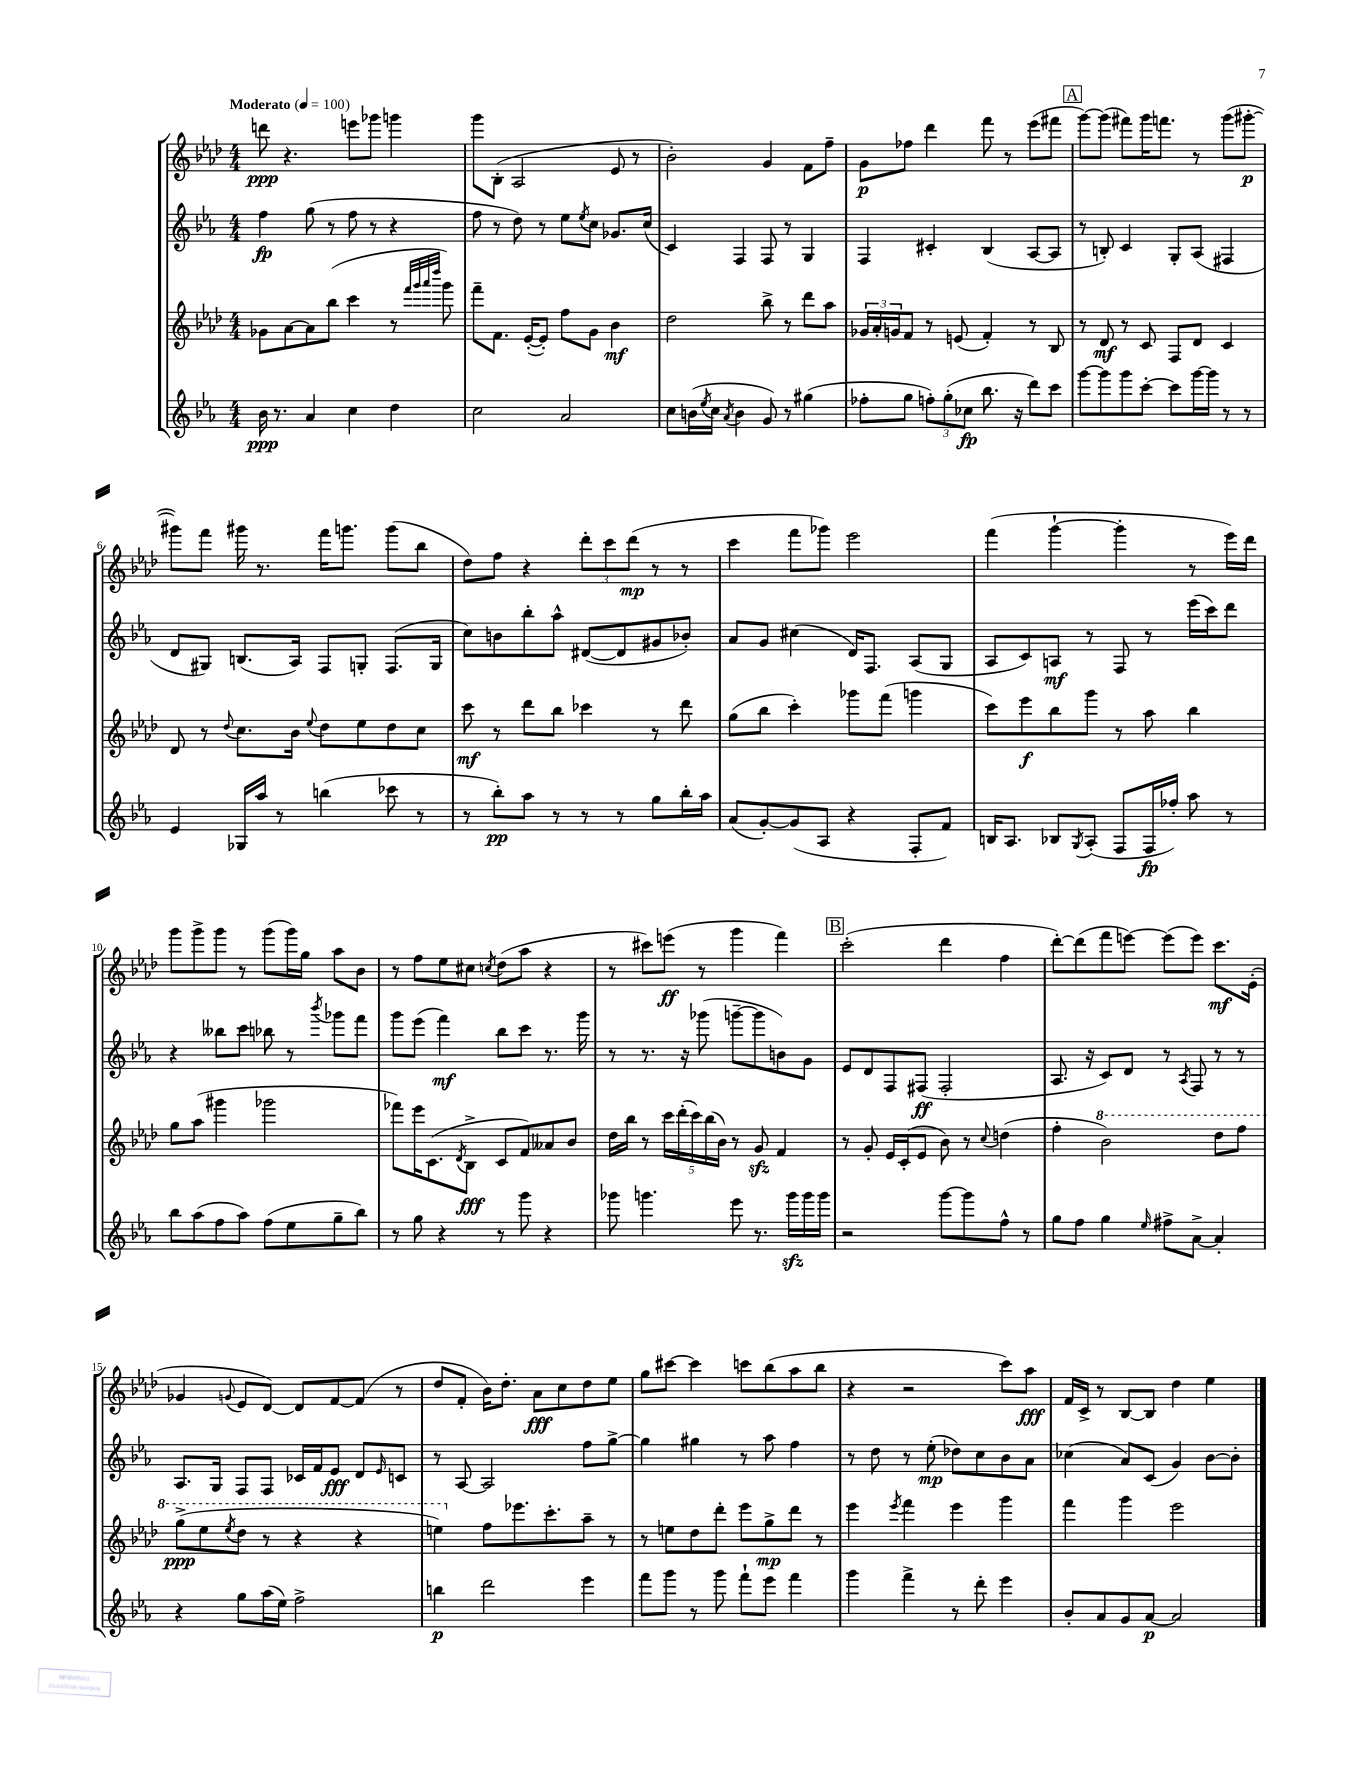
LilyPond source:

<<
\new StaffGroup <<
\new Staff = "s0" {
    \clef treble \key aes \major \numericTimeSignature \time 4/4 \tempo "Moderato" 4 = 100
    d'''8\ppp r4. e'''8 ges'''8 g'''4 |
    g'''8 bes8-.( aes2 ees'8 r8 |
    bes'2-.) g'4 f'8 f''8-- |
    g'8\p fes''8 des'''4 f'''8 r8 ees'''8( fis'''8 |
    \mark \markup { \box "A" } g'''8~) g'''8( fis'''8) g'''16 f'''8. r8 g'''8( gis'''8~-.\p |
    gis'''8) f'''8 gis'''16 r8. f'''16 g'''8. g'''8( bes''8 |
    des''8) f''8 r4 \tuplet 3/2 { des'''8-. c'''8 des'''8\mp( } r8 r8 |
    c'''4 f'''8 ges'''8) ees'''2 |
    f'''4( g'''4~-! g'''4-. r8 ees'''16) des'''16 |
    g'''8 g'''8-> g'''8 r8 g'''8( g'''16) g''16 aes''8 bes'8 |
    r8 f''8 ees''8 cis''8 \acciaccatura { c''8 } des''8( aes''8 r4 |
    r8 cis'''8) e'''8\ff( r8 g'''4 f'''4) |
    \mark \markup { \box "B" } c'''2-.( des'''4 f''4 |
    des'''8~-.) des'''8( f'''8 e'''8~) e'''8( e'''8) c'''8.\mf ees'16-.( |
    ges'4 \appoggiatura { g'8 } ees'8 des'8~) des'8 f'8~ f'8( r8 |
    des''8 f'8-. bes'16) des''8.-. aes'8\fff c''8 des''8 ees''8 |
    g''8 cis'''8~ cis'''4 c'''8 bes''8( aes''8 bes''8 |
    r4 r2 c'''8) aes''8\fff |
    f'16 c'16-> r8 bes8~ bes8 des''4 ees''4 \bar "|." |
}
\new Staff = "s1" {
    \clef treble \key ees \major \numericTimeSignature \time 4/4
    f''4\fp g''8( r8 f''8 r8 r4 |
    f''8 r8 d''8) r8 ees''8 \acciaccatura { ees''8 } c''8 ges'8. c''16( |
    c'4) f4 f8 r8 g4 |
    f4 cis'4-. bes4( aes8~ aes8 |
    \mark \markup { \box "A" } r8 b8-.) c'4 g8-. aes8( fis4 |
    d'8 gis8) b8.( aes16) f8 g8-. f8.( g16 |
    c''8) b'8 bes''8-. aes''8-^ dis'8~( dis'8 gis'8 bes'8-.) |
    aes'8 g'8 cis''4( d'16) f8. aes8( g8 |
    aes8 c'8) a8\mf r8 f8 r8 ees'''16( c'''16) d'''8 |
    r4 beses''8 c'''8 bes''8 r8 \acciaccatura { bes'''8 } ges'''8 f'''8 |
    g'''8 ees'''8( f'''4\mf) bes''8 c'''8 r8. g'''16 |
    r8 r8. r16 ges'''8( g'''8~-- g'''8 b'8) g'8 |
    \mark \markup { \box "B" } ees'8 d'8 f8 fis8\ff( fis2-. |
    aes8. r16 c'8) d'8 r8 \acciaccatura { aes8 } f8 r8 r8 |
    aes8. g16 f8 f8 ces'16 f'16 ees'8\fff d'8 \grace { ees'16 } c'8 |
    r8 aes8~ aes2 f''8 g''8~-> |
    g''4 gis''4 r8 aes''8 f''4 |
    r8 d''8 r8 ees''8-.\mp( des''8) c''8 bes'8 aes'8 |
    ces''4( aes'8) c'8( g'4) bes'8~ bes'8-. \bar "|." |
}
\new Staff = "s2" {
    \clef treble \key aes \major \numericTimeSignature \time 4/4
    ges'8 aes'8~ aes'8 bes''8( c'''4 r8 \grace { f'''32 g'''32 aes'''32 des''''32 } g'''8) |
    f'''8-- f'8. ees'16~-.( ees'8-.) f''8 g'8 bes'4\mf |
    des''2 bes''8-> r8 des'''8 aes''8 |
    \tuplet 3/2 { ges'16 aes'16-. g'16 } f'8 r8 e'8( f'4-.) r8 bes8 |
    \mark \markup { \box "A" } r8 des'8\mf r8 c'8 f8 des'8 c'4 |
    des'8 r8 \appoggiatura { des''8 } c''8. bes'16 \appoggiatura { ees''8 } des''8 ees''8 des''8 c''8 |
    c'''8\mf r8 des'''8 bes''8 ces'''4 r8 des'''8 |
    g''8( bes''8 c'''4-.) ges'''8 f'''8( g'''4 |
    c'''8) ees'''8\f bes''8 g'''8 r8 aes''8 bes''4 |
    g''8 aes''8( gis'''4 ges'''2 |
    fes'''8) ees'''16 c'8.( \acciaccatura { des'8 } bes8->\fff c'8 f'8) aeses'8 bes'8 |
    des''16 bes''16 r8 \tuplet 5/4 { c'''16 des'''16-.( c'''16) bes''16( bes'16) } r8 g'8\sfz f'4 |
    \mark \markup { \box "B" } r8 g'8-. ees'16 c'16-.( ees'8 bes'8) r8 \appoggiatura { c''8 } d''4( |
    f''4-. \ottava #1 bes''2) des'''8 f'''8 |
    g'''8->\ppp( ees'''8 \acciaccatura { ees'''8 } des'''8 r8 r4 r4 |
    e'''4) \ottava #0 f''8 ees'''8. c'''8.-. aes''8-- r8 |
    r8 e''8 des''8 des'''8-. ees'''8 g''8->\mp des'''8 r8 |
    ees'''4 \acciaccatura { ees'''8 } f'''4 ees'''4 g'''4 |
    f'''4 g'''4 ees'''2 \bar "|." |
}
\new Staff = "s3" {
    \clef treble \key ees \major \numericTimeSignature \time 4/4
    bes'16\ppp r8. aes'4 c''4 d''4 |
    c''2 aes'2 |
    c''8 b'16( \acciaccatura { ees''8 } c''16 \acciaccatura { aes'8 } b'4 g'8) r8 gis''4( |
    fes''8-. g''8 \tuplet 3/2 { f''8-.) g''8-.( ces''8\fp } bes''8. r16 d'''8) c'''8 |
    \mark \markup { \box "A" } g'''8~ g'''8 g'''8 c'''8~-. c'''8 g'''16~ g'''16 r8 r8 |
    ees'4 ges16 aes''16 r8 b''4( ces'''8 r8 |
    r8 bes''8-.\pp) aes''8 r8 r8 r8 g''8 bes''16-. aes''16 |
    aes'8( g'8~-.) g'8( aes8 r4 f8-. f'8) |
    b16 aes8. bes8 \acciaccatura { g8 } aes8-.( f8 f16\fp fes''16-.) aes''8 r8 |
    bes''8 aes''8( f''8 aes''8) f''8( ees''8 g''8-- bes''8) |
    r8 g''8 r4 r8 g'''8 r4 |
    ges'''8 g'''4. ees'''8 r8. g'''16\sfz g'''16 g'''16 |
    \mark \markup { \box "B" } r2 g'''8~ g'''8 f''8-^ r8 |
    g''8 f''8 g''4 \grace { ees''16 } fis''8-> aes'8~-> aes'4-. |
    r4 g''8 aes''16( ees''16) f''2-> |
    b''4\p d'''2 ees'''4 |
    f'''8 g'''8 r8 g'''8 f'''8-! ees'''8 f'''4 |
    g'''4 f'''4-> r8 d'''8-. ees'''4 |
    bes'8-. aes'8 g'8 aes'8~\p aes'2 \bar "|." |
}
>>
>>
